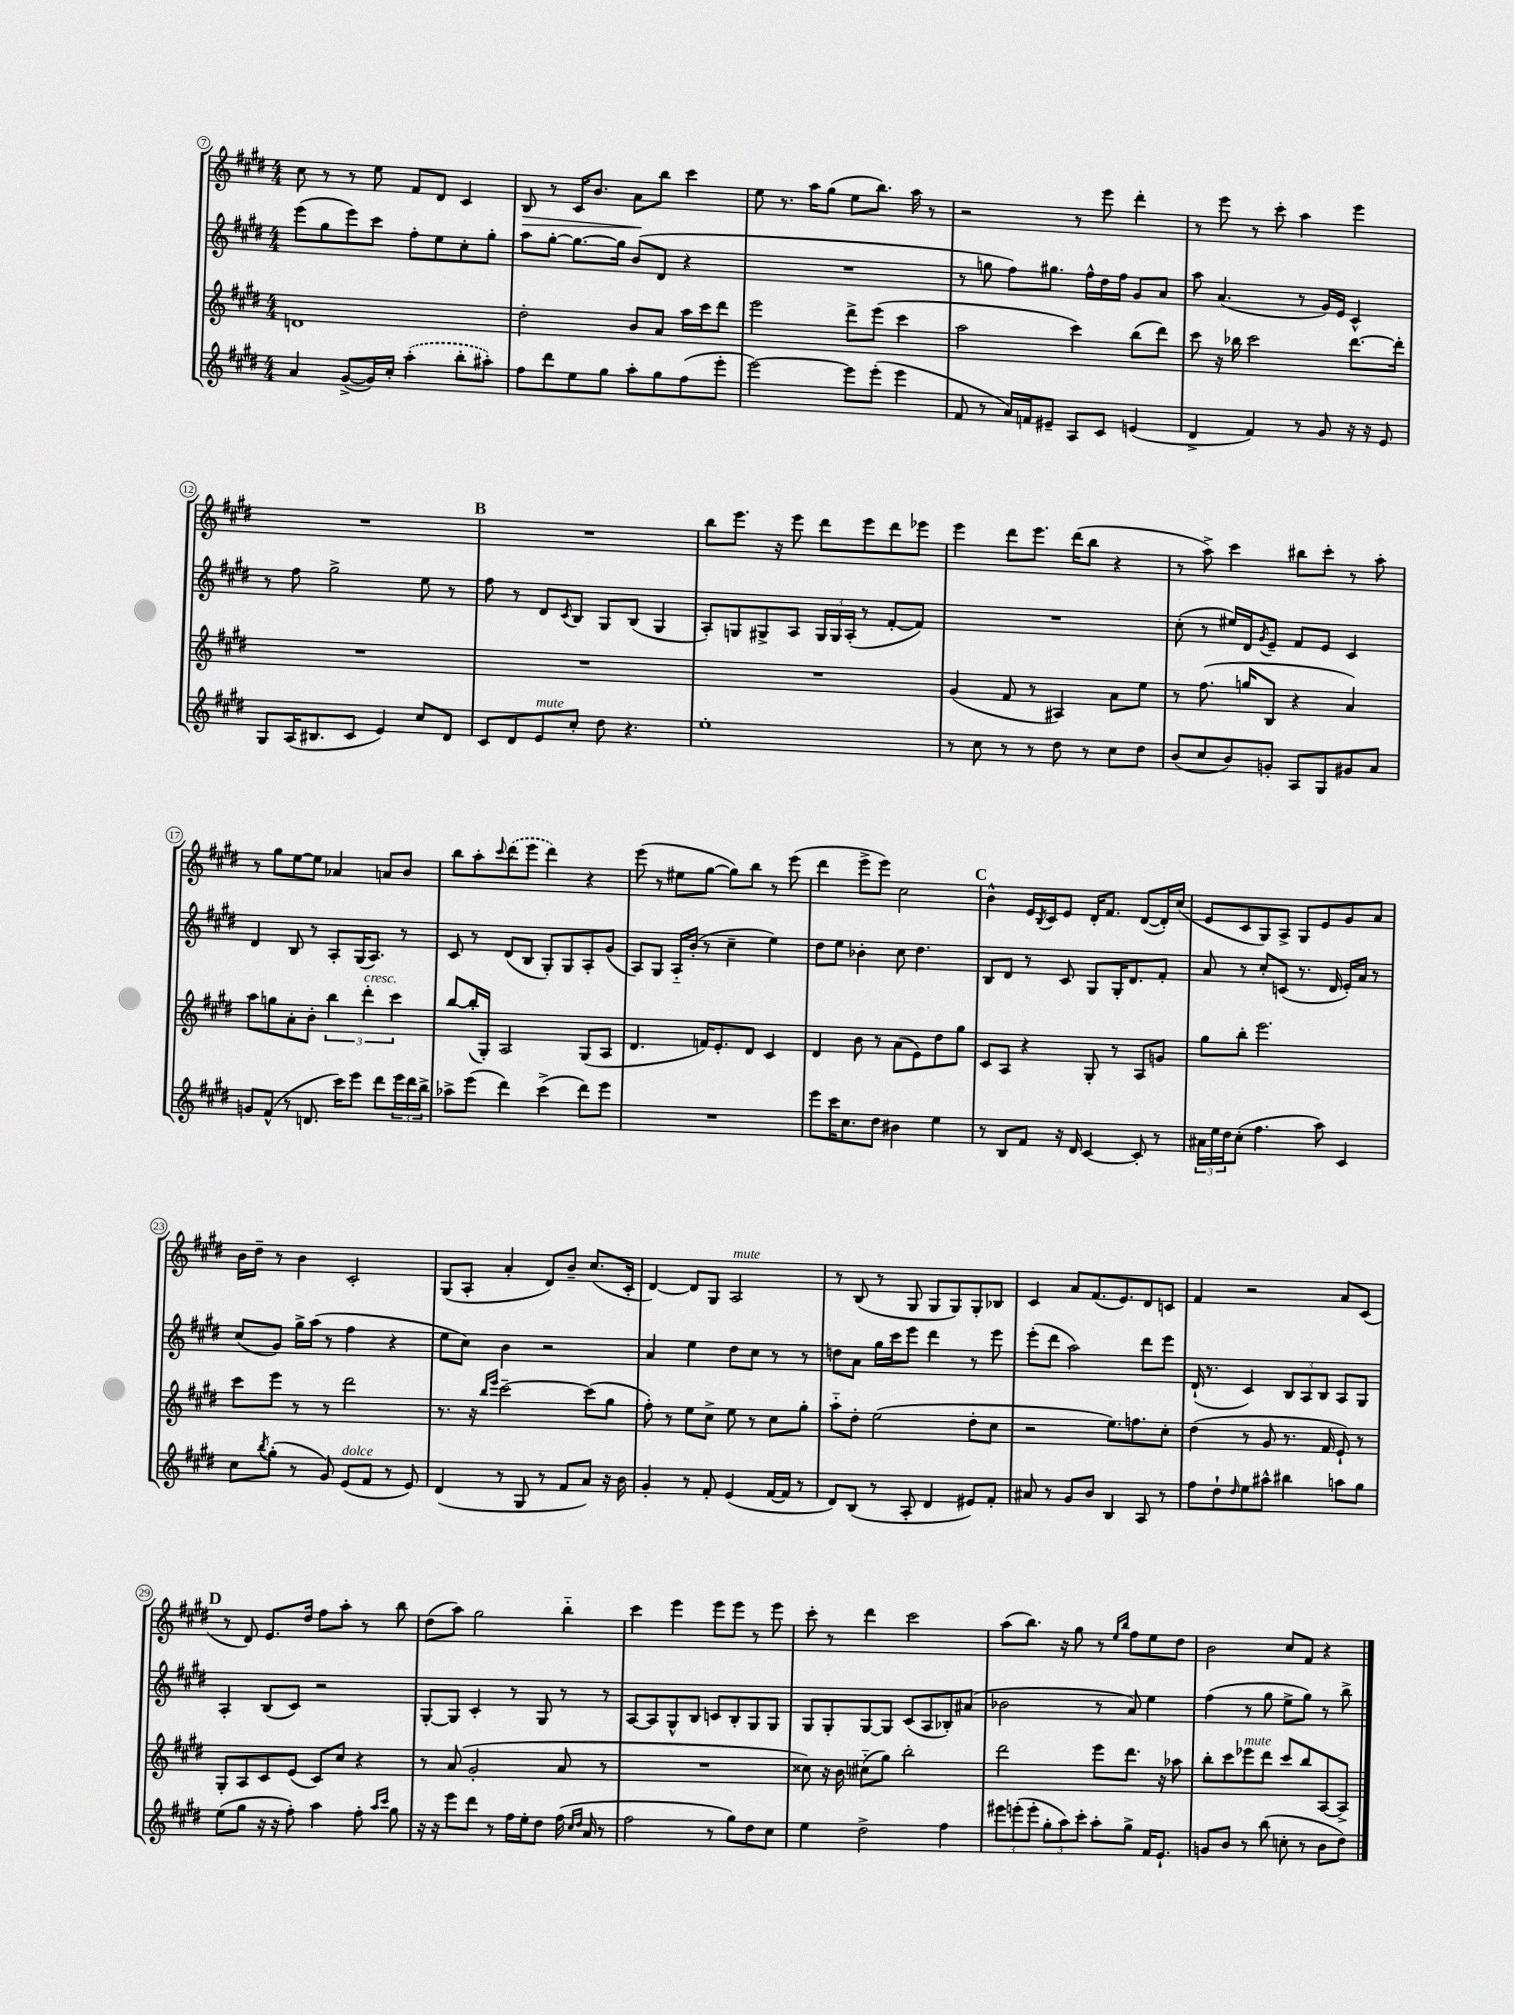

**kern	**kern	**kern	**kern
*staff4	*staff3	*staff2	*staff1
*clefG2	*clefG2	*clefG2	*clefG2
*k[f#c#g#d#]	*k[f#c#g#d#]	*k[f#c#g#d#]	*k[f#c#g#d#]
*M4/4	*M4/4	*M4/4	*M4/4
4a/	1d	(8eee\L	8cc#\
.	.	8gg#\	8r
([8g#^/L	.	8eee\)	8r
16g#/]L)	.	8ccc#\J	8ee\
16cc#'/JJ	.	.	.
(4aa'\	.	8ff#'\L	8f#/L
.	.	8ee\	8d#/J
8bb'\L	.	8cc#'\	4c#/
8aa#'\J)	.	8gg#'\J	.
=	=	=	=
8ff#\L	2dd#'\	8aa\L	8B/
8ddd#\	.	[8gg#'\J	8r
8ee\	.	8.gg#\_L	16c#/LK
.	.	.	8.b/J
8gg#\J	.	.	.
.	.	16gg#\]Jk	.
8aa'\L	8b/L	(8b/L	8a\L
8gg#\	8a/J	8d#/J	8bb\J
(8ff#\	16aa\LL	4r	4ccc#\
.	16ccc#\J	.	.
8eee'\J	8ddd#\J	.	.
=	=	=	=
[2eee\)	2eee\	1r	8ee\
.	.	.	8.r
.	.	.	16aa\LK
.	.	.	(8gg#\J
8eee\]L	8ddd#^\L	.	8ee\L
(8eee'\J	(8eee\J	.	8.bb\J)
4eee\	4ccc#\	.	.
.	.	.	16aa\
.	.	.	8r
=	=	=	=
8f#/	2aa\	8r	2r
8r	.	8gg\	.
16a/LL)	.	8ff#\L)	.
16f/J	.	.	.
8e#~/J	.	8.gg#\J	.
8A/L	4ccc#\)	.	8r
.	.	16ff#^^\LL	.
8c#/J	.	16dd#\	8eee\
.	.	16ff#\JJ	.
(4e/	(8bb\L	8g#/L	4ddd#'\
.	8ddd#\J)	8a/J	.
=	=	=	=
4d#^/	8ccc#\	8aa\	8r
.	16r	(4.a/	8eee\
.	16bb-\	.	.
4f#/)	2ccc#\	.	8r
.	.	.	8ccc#'\
8r	.	8r	4aa\
8g#/	.	16g#/LL)	.
.	.	16e/JJ	.
16r	[8.ddd#\L	4c#^^/	4eee\
16r	.	.	.
8e/	.	.	.
.	16ddd#'\]Jk	.	.
=	=	=	=
8G#/L	1r	8r	1r
(16A/K	.	8ff#\	.
8.B#/	.	.	.
.	.	2gg#^\	.
8c#/J	.	.	.
4e/)	.	.	.
8cc#/L	.	8ee\	.
8d#/J	.	8r	.
=	=	=	=
8c#/L	1r	8ff#\	1r
8d#/	.	8r	.
8e/	.	8d#/L	.
.	.	8qc#/	.
8cc#'/J	.	8B/J	.
8dd#\	.	8G#/L	.
4.r	.	(8B/J	.
.	.	4G#/	.
=	=	=	=
1ee'	1r	8A'/L)	8bb\L
.	.	8G/	8.eee\J
.	.	8G#^/	.
.	.	.	16r
.	.	8A/J	8eee\
.	.	24G#/LL	8ddd#\L
.	.	24G#/	.
.	.	(24A'/JJ	.
.	.	8r	8eee\
.	.	[8f#'/L	8ddd#\
.	.	8f#/]J)	8eee-\J
=	=	=	=
8r	(4g#/	1r	4eee\
8cc#\	.	.	.
8r	8f#/	.	8ddd#\L
8r	8r	.	8.eee\J
8dd#\	4A#/)	.	.
.	.	.	(16ddd#\LK
8r	.	.	8bb\J
8cc#\L	8a\L	.	4r
8dd#\J	8ee\J	.	.
=	=	=	=
(8b/L	8r	(8cc#'\	8r
8cc#/	(8.ff#\	8r	8aa^\)
8b/)	.	16ee#/LL)	4ccc#\
.	16gg/LK	16d#/J	.
.	.	8qg#/	.
8g'/J	8B/J	8e~/J	.
8A/L	4r	8f#/L	8bb#\L
8G#/	.	8e/J	8ccc#'\J
8g#/	4a/)	4c#/	8r
8a/J	.	.	8aa'\
=	=	=	=
8g/L	8aa\L	4d#/	8r
(8f#^^/J	8gg\	.	8gg#\L
8r	8a'\	8B/	[8ee\
8.d/	8b'\J	8r	8ee\]J
.	6bb\	8A'/L	4a-/
16ccc#\LK)	.	.	.
8eee\J	.	(16G#/K	.
.	6ddd#'\	.	.
.	.	8.A/J)	.
8ddd#\L	.	.	8a/L
.	6ccc#\	.	.
24eee\L	.	8r	8b/J
24ddd#\	.	.	.
24bb^\JJ	.	.	.
=	=	=	=
8aa-^\L	[8bb/L	8c#/	8bb\L
(8eee\J	(16bb'/]L	8r	8aa'\
.	16G#'/JJ)	.	.
.	.	.	8qqccc#/
4ddd#\)	2A/	(8d#/L	(8ddd#\
.	.	8B/J	8eee\J
(4ccc#^\	.	8G#'/L)	4ddd#\)
.	.	8G#/	.
8ddd#\L)	(8G#/L	8A'/	4r
8eee\J	8A/J	(8g#/J	.
=	=	=	=
1r	4.d#/	8A/L)	(8eee\
.	.	8G#/J	8r
.	.	16A'~/LL	8ee#\L
.	.	(16b'/JJ	.
.	16f/LK)	8r	[8gg#\J
.	8.e'/	.	.
.	.	4cc#~\	8gg#\]L)
.	8d#/J	.	8bb\J
.	4c#/	4ee\)	8r
.	.	.	(8eee\
=	=	=	=
8eee\L	4d#/	8dd#\L	4ddd#\
16ccc#\K	.	8ee\J	.
8.cc#\	.	.	.
.	8b\	4b-'\	8eee^\L
8dd#\J	8r	.	8eee\J)
4b#\	(8a\L	8cc#\	2cc#\
.	8e\)	4.dd#\	.
4ee\	8dd#\	.	.
.	8gg#\J	.	.
=	=	=	=
8r	8c#/L	8B/L	4b^^\
8B/L	8A/J	8d#/J	.
8f#/J	4r	8r	16e/LL
.	.	.	8qB/
.	.	.	16c#/J
16r	.	8c#/	8e/J
16d#/	.	.	.
[4c#/	8G#'/	8G#/L	16d#'/LK
.	.	.	8.f#/J
.	8r	16G#'/K	.
.	.	8.d#/	.
8c#'/]	8A/L	.	([8d#/L
8r	8g/J	8f#'/J	16d#'/]L)
.	.	.	(16cc#/JJ
=	=	=	=
24a#\LL	8gg#\L	8a/	8e/L
24ee\	.	.	.
24dd#\J	.	.	.
(8cc#'\J	8bb'\J	8r	8c#/
4.ff#\	2.eee\	8cc#'/L	8G#/)
.	.	(8c/J	8A^/J
.	.	8.r	8G#/L
8aa\)	.	.	8e/
.	.	16d#/	.
4c#/	.	16e'/LL)	8g#/
.	.	16a/JJ	.
.	.	8r	8a/J
=	=	=	=
8cc#\L	8ccc#\L	(8cc#/L	16b\LL
.	.	.	16dd#~\JJ
8qbb/	.	.	.
(8gg#'\J	8eee\J	8g#/J)	8r
8r	8r	16gg#^\LL	4b\
.	.	(16aa\JJ	.
8g#/)	8r	8r	.
(8e/L	2ddd#\	4ff#\	2c#'/
8f#/J	.	.	.
8r	.	4r	.
8e/)	.	.	.
=	=	=	=
(4d#/	8.r	8ee\L	(8G#/L
.	.	8cc#\J)	8A'/J
.	16r	.	.
.	16qqbb/LL	.	.
.	16qqeee/JJ	.	.
8r	[2ccc#~\	4b\	4a'/
8G#/	.	.	.
8r	.	2r	8d#/L)
8f#/L	.	.	8b~/J
8a/J)	(8ccc#\]L	.	(8.cc#/L
16r	8gg#\J	.	.
16b\	.	.	16c#'/Jk
=	=	=	=
4g#'/	8ff#'\)	4a/	[4d#/)
.	8r	.	.
8r	8ee\L	4ee\	8d#/]L
8f#'/	8cc#^\J	.	8G#/J
(4e/	8ee\	8dd#\L	2A/
.	8r	8cc#\J	.
[16f#/LL	8cc#\L	8r	.
16f#/]JJ	.	.	.
8r	8gg#'\J	8r	.
=	=	=	=
8d#/L)	8aa'~\L	8dd\L	8r
(8B/J	8dd#'\J	8a\J	(8B/
8r	(2ee\	16gg#\LL	8r
.	.	16ccc#\J	.
8A'/	.	8eee\J	8G#/
4d#/	.	4ddd#\	8G#/L
.	.	.	8G#/)
8e#/L)	8dd#'\L	8r	8G#'/
8f#'/J	8cc#\J	8eee\	8B-/J
=	=	=	=
8a#/	2r	(8eee'\L	4c#/
8r	.	8ddd#\J	.
8g#/L	.	2aa\)	8a/L
8b/J	.	.	(8.f#/
4B/	8.ee\L)	.	.
.	.	.	8.e/)
.	8.ff\	.	.
8A/	.	8ddd#\L	8d#/
8r	8cc#'\J	8eee\J	8c/J
=	=	=	=
8ff#\L	(4dd#\	(16d#`/	4f#/
.	.	8.r	.
8dd#`\	.	.	.
16qqdd#/	.	.	.
8ee\	8r	4c#/)	2r
8aa#^^\J	8g#/	.	.
4bb#\	8.r	12B/L	.
.	.	12A/	.
.	.	12B/J	.
.	16f#/	.	.
8aa\L	8e`/)	8A/L	8a/L
8gg#\J	8r	8G#/J	(8c#/J
=	=	=	=
(8ee\L	8G#'/L	4A'/	8r
8gg#\J	8A/	.	8d#/)
16r	8c#/	(8B/L	8.e/L
16r	.	.	.
8ff#'\)	(8e/J	8c#/J)	.
.	.	.	16dd#/Jk
4aa\	8c#/L)	2r	8ff#\L
.	8cc#/J	.	8aa'\J
8ff#'\	4r	.	8r
16qqaa/LL	.	.	.
16qqccc#/JJ	.	.	.
8gg#\	.	.	8bb\
=	=	=	=
16r	8r	[8G#'/L	(8dd#\L
16r	.	.	.
8eee\L	(8a/	8G#/]J	8aa\J)
8ddd#\J	2g#'/	4c#'/	2gg#\
8r	.	.	.
16ff#\LL	.	8r	.
16ee'\J	.	.	.
8dd#\J	.	8G#/	.
(16ff#\	8a/	8r	4bb'~\
16qqcc#/LL	.	.	.
16qqdd#/JJ	.	.	.
16a/	.	.	.
8r	8r	8r	.
=	=	=	=
2ff#\	1r	[8A/L	4ccc#\
.	.	8A/]	.
.	.	8G#^^/	4eee\
.	.	8B/J	.
8r	.	8c/L	8eee\L
8gg#\L)	.	8B'/	8eee\J
8dd#\	.	8G#/	8r
8cc#\J	.	8G#/J	8eee\
=	=	=	=
4ee\	8cc##\)	8G#/L	8ccc#'\
.	16r	8G#'/	8r
.	16b\	.	.
2dd#^\	(8cc#'~\L	[8G#/	4ddd#\
.	8gg#\J)	8G#/]J	.
.	2bb'\	(8c#/L	2ccc#\
.	.	8A/	.
4ff#\	.	8B-'/)	.
.	.	(8a#/J	.
=	=	=	=
12eee#\L	2ddd#\	2b-\	(8aa\L
(12eee'\	.	.	.
.	.	.	8.bb\J)
12eee'\J	.	.	.
12gg#'\L	.	.	.
.	.	.	16r
12aa\)	.	.	.
.	.	.	8gg#\
12ccc#'\J	.	.	.
8aa'\L	8eee\L	8r	8r
.	.	.	16qqee/LL
.	.	.	16qqbb/JJ
8gg#^\J	8.ddd#\J	8a/)	8ff#\L
16f#/LK	.	4ee\	8ee\
8.e`/J	16r	.	.
.	8aa-\	.	8dd#\J
=	=	=	=
8g/L	8bb'\L	(4ff#\	2b\
8b/J	8ccc#\	.	.
8r	8eee-\	8r	.
(8bb\	8ddd#\J	8gg#\	.
8cc'\	8ccc#/L	8ee^\L	8cc#/L
8r	8bb/	8gg#\J)	8f#/J
8b\L	[8A/	8r	4r
8dd#\J)	8A^/]J	8bb^\	.
==	==	==	==
*-	*-	*-	*-
